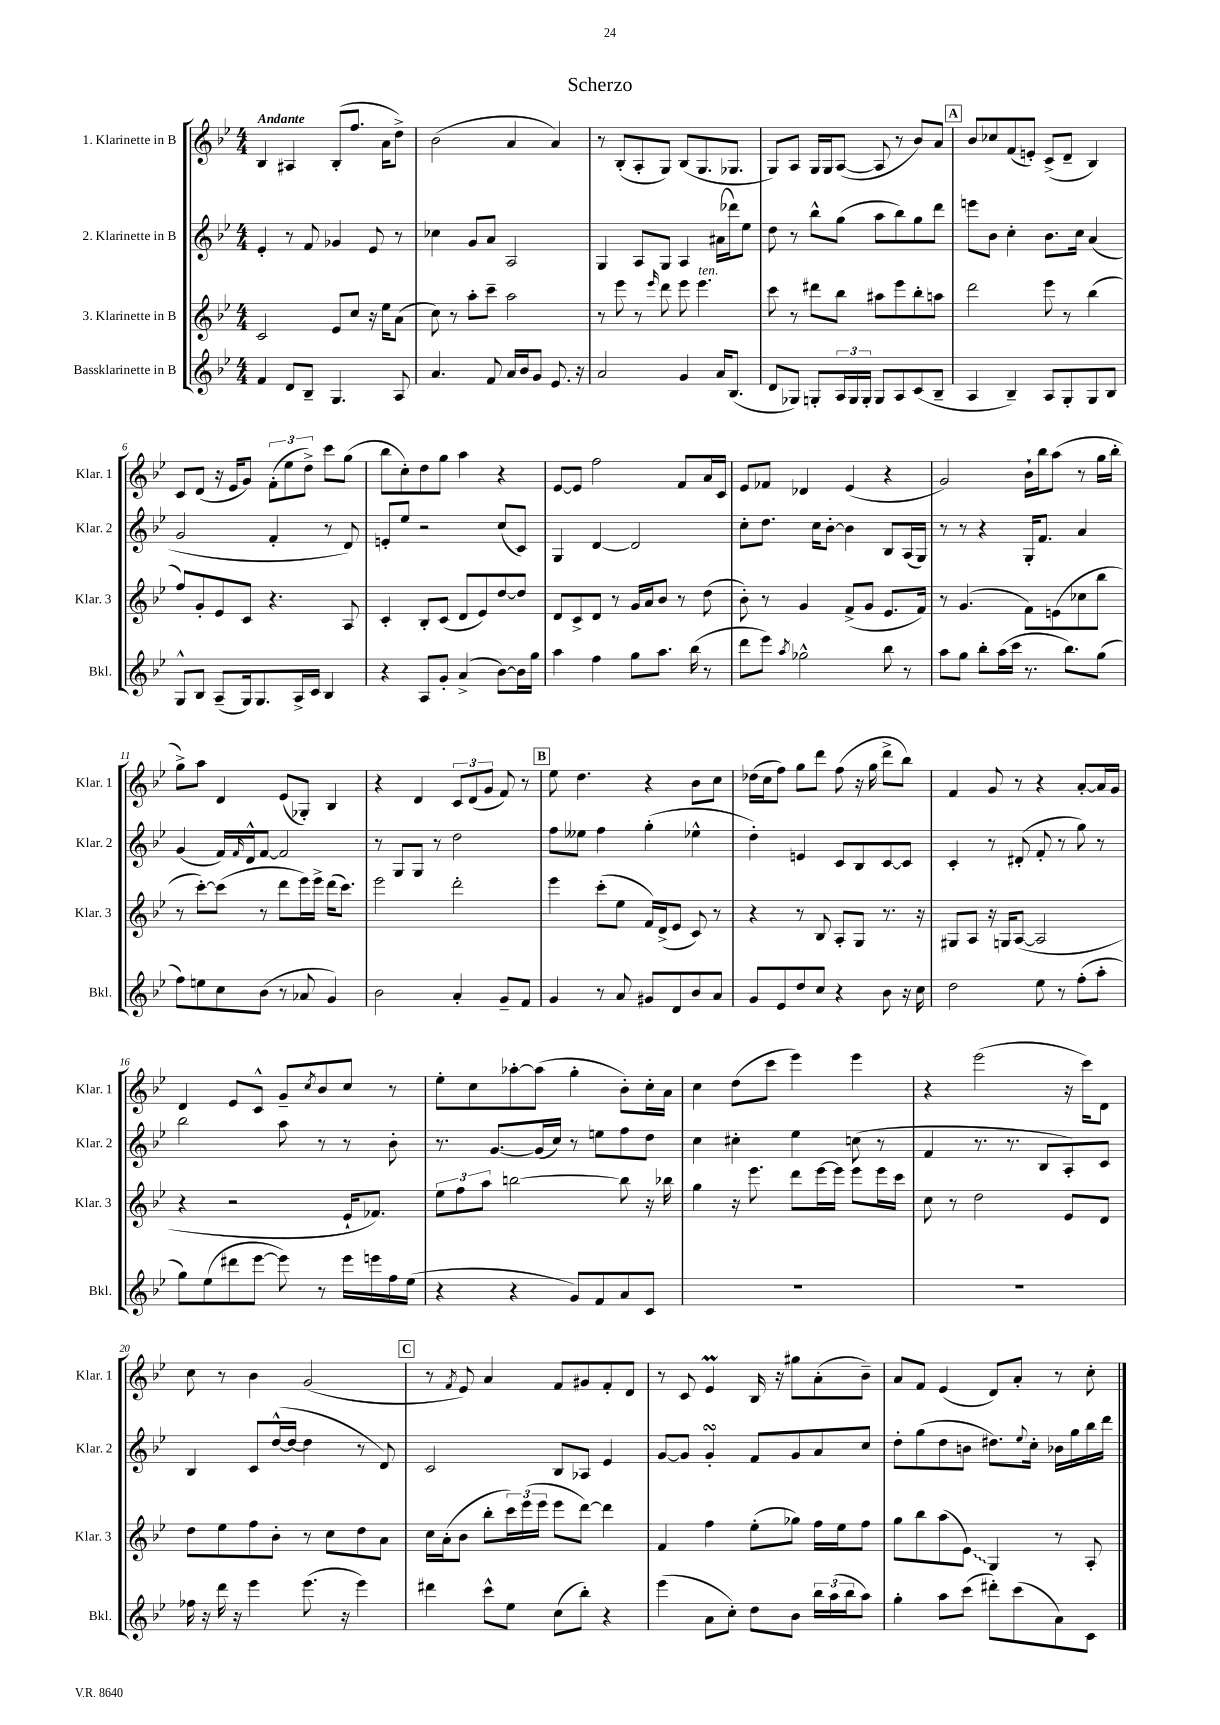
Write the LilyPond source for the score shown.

\header { title = "Scherzo" }
<<
\new StaffGroup <<
\new Staff = "s0" \with { instrumentName = "1. Klarinette in B" shortInstrumentName = "Klar. 1" } {
    \clef treble \key bes \major \numericTimeSignature \time 4/4 \tempo "Andante"
    bes4 ais4 bes8-.( f''8. a'16 d''8->) |
    bes'2( a'4 a'4) |
    r8 bes8-.( a8-. g8) bes8( g8. ges8. |
    g8) a8 g16 g16 a8~( a8 r8 bes'8) a'8 |
    \mark \markup { \box "A" } bes'8 ces''8 f'8( e'8-.) c'8->( d'8-- bes4) |
    c'8 d'8( r16 ees'16 g'8) \tuplet 3/2 { f'8-.( ees''8 d''8->) } c'''8 g''8( |
    bes''8 c''8-.) d''8 g''8 a''4 r4 |
    ees'8~ ees'8 f''2 f'8 a'16 c'16 |
    ees'8 fes'8 des'4 ees'4( r4 |
    g'2) bes'16-! bes''16 a''8( r8 g''16 bes''16-. |
    g''8->) a''8 d'4 ees'8( ges8-.) bes4 |
    r4 d'4 \tuplet 3/2 { c'8 d'8( g'8 } f'8) r8 |
    \mark \markup { \box "B" } ees''8 d''4. r4 bes'8 c''8 |
    des''16( c''16 f''8) g''8 d'''8 f''8( r16 g''16 d'''8-> bes''8) |
    f'4 g'8 r8 r4 a'8~-. a'16 g'16 |
    d'4 ees'8 c'8-^ g'8-- \acciaccatura { c''8 } bes'8 c''8 r8 |
    ees''8-. c''8 aes''8~-. aes''8( g''4-. bes'8-.) c''16-. a'16 |
    c''4 d''8( c'''8 ees'''4) ees'''4 |
    r4 ees'''2( r16 c'''16) d'8 |
    c''8 r8 bes'4 g'2( |
    \mark \markup { \box "C" } r8 \acciaccatura { f'8 } ees'8) a'4 f'8 gis'8 f'8-. d'8 |
    r8 c'8 ees'4\prall bes16 r16 gis''8 a'8-.( bes'8--) |
    a'8 f'8 ees'4( d'8) a'8-. r8 c''8-. \bar "|." |
}
\new Staff = "s1" \with { instrumentName = "2. Klarinette in B" shortInstrumentName = "Klar. 2" } {
    \clef treble \key bes \major \numericTimeSignature \time 4/4
    ees'4-. r8 f'8 ges'4 ees'8 r8 |
    ces''4 g'8 a'8 a2 |
    g4 a8 g8 a4 ais'16( des'''16) ees''8 |
    d''8 r8 bes''8-^ g''8( a''8 bes''8) g''8 d'''8 |
    \mark \markup { \box "A" } e'''8 bes'8 c''4-. bes'8. c''16 a'4( |
    g'2 f'4-. r8 d'8) |
    e'8-. ees''8 r2 c''8( c'8) |
    g4 d'4~ d'2 |
    c''8-. d''8. c''16 bes'8~-. bes'4 bes8 a16( g16) |
    r8 r8 r4 g16-. f'8. a'4 |
    g'4( f'16) \grace { f'16 } d'16-^ f'8~ f'2 |
    r8 g8 g8 r8 d''2 |
    \mark \markup { \box "B" } f''8 eeses''8 f''4 g''4-.( ees''4-^ |
    d''4-.) e'4 c'8 bes8 c'8~ c'8 |
    c'4-. r8 dis'8-.( f'8-. r8 g''8) r8 |
    bes''2 a''8 r8 r8 bes'8-. |
    r8. g'8.~ g'16( c''16) r8 e''8 f''8 d''8 |
    c''4 cis''4-. ees''4 c''8( r8 |
    f'4 r8. r8. bes8 a8-.) c'8 |
    bes4 c'8 d''16~-^( d''16~ d''4 r8 d'8) |
    \mark \markup { \box "C" } c'2 bes8 aes8 ees'4 |
    g'8~ g'8 g'4-.\turn f'8 g'8 a'8 c''8 |
    d''8-. g''8( d''8 b'8 dis''8.) \appoggiatura { ees''8 } c''16-. bes'16 g''16 bes''16 d'''16 \bar "|." |
}
\new Staff = "s2" \with { instrumentName = "3. Klarinette in B" shortInstrumentName = "Klar. 3" } {
    \clef treble \key bes \major \numericTimeSignature \time 4/4
    c'2 ees'8 c''8 r16 ees''16 a'8( |
    c''8) r8 a''8-. c'''8-- a''2 |
    r8 ees'''8 r8 \grace { ees'''16 } d'''8 ees'''8 ees'''4.^\markup { \italic "ten." } |
    c'''8 r8 dis'''8 bes''8 ais''8 ees'''8 bes''8-. a''8 |
    \mark \markup { \box "A" } d'''2 ees'''8 r8 bes''4( |
    f''8) g'8-. ees'8 c'8 r4. a8 |
    c'4-. bes8-. c'8( d'8 ees'8) d''8~ d''8 |
    d'8 c'8-> d'8 r8 g'16 a'16 bes'8 r8 d''8( |
    bes'8-.) r8 g'4 f'8->( g'8 ees'8. f'16) |
    r8 g'4.( f'8) e'8( ces''8 bes''8 |
    r8 c'''8~-.) c'''8( r8 d'''8 ees'''16) ees'''16-> d'''16( c'''8.) |
    ees'''2 d'''2-. |
    \mark \markup { \box "B" } ees'''4 c'''8-.( ees''8 f'16) d'16->( ees'8 c'8) r8 |
    r4 r8 bes8 a8-. g8 r8. r16 |
    gis8 a8 r16 g16 a8~( a2 |
    r4 r2 ees'16-! fes'8.) |
    \tuplet 3/2 { ees''8 f''8 a''8 } b''2~ b''8 r16 bes''16 |
    g''4 r16 ees'''8. d'''8 ees'''16~ ees'''16 ees'''8 ees'''16 c'''16 |
    c''8 r8 d''2 ees'8 d'8 |
    d''8 ees''8 f''8 bes'8-. r8 c''8 d''8 a'8 |
    \mark \markup { \box "C" } c''16 a'16-.( bes'8 bes''8-. \tuplet 3/2 { c'''16) ees'''16( ees'''16 } ees'''8 d'''8~) d'''4 |
    f'4 f''4 ees''8-.( ges''8) f''16 ees''16 f''8 |
    g''8 bes''8 a''8( \once \override Glissando.style = #'zigzag ees'8\glissando) g4 r8 a8-. \bar "|." |
}
\new Staff = "s3" \with { instrumentName = "Bassklarinette in B" shortInstrumentName = "Bkl." } {
    \clef treble \key bes \major \numericTimeSignature \time 4/4
    f'4 d'8 bes8-- g4. a8 |
    a'4. f'8 a'16 bes'16 g'8 ees'8. r16 |
    a'2 g'4 a'16 bes8.( |
    d'8 ges8) g8-. \tuplet 3/2 { a16 g16 g16-. } g8 a8 c'8( bes8-- |
    \mark \markup { \box "A" } a4 bes4--) a8 g8-. g8 bes8 |
    g8-^ bes8 a8--( g16) g8. a16-> c'16 bes4 |
    r4 a8 g'8-. a'4->( bes'8~) bes'16 g''16 |
    a''4 f''4 g''8 a''8. bes''16( r8 |
    d'''8 ees'''8) \acciaccatura { a''8 } ges''2-^ bes''8 r8 |
    a''8 g''8 bes''8-. a''16( c'''16 r8. bes''8.) g''8( |
    f''8) e''8 c''8 bes'8( r8 aes'8 g'4) |
    bes'2 a'4-. g'8-- f'8 |
    \mark \markup { \box "B" } g'4 r8 a'8 gis'8 d'8 bes'8 a'8 |
    g'8 ees'8 d''8 c''8 r4 bes'8 r16 c''16 |
    d''2 ees''8 r8 f''8-.( a''8-. |
    g''8) ees''8( dis'''8 ees'''8~ ees'''8) r8 ees'''16 e'''16 f''16 ees''16( |
    r4 r4 g'8) f'8 a'8 c'8 |
    R1 |
    R1 |
    fes''16 r16 d'''16 r16 ees'''4 ees'''8.( r16 ees'''4) |
    \mark \markup { \box "C" } dis'''4 c'''8-^ ees''8 c''8( bes''8-.) r4 |
    ees'''4( a'8 c''8-.) d''8 bes'8 \tuplet 3/2 { bes''16 a''16( bes''16 } a''8) |
    g''4-. a''8 c'''8( dis'''8-.) c'''8( a'8) c'8 \bar "|." |
}
>>
>>
